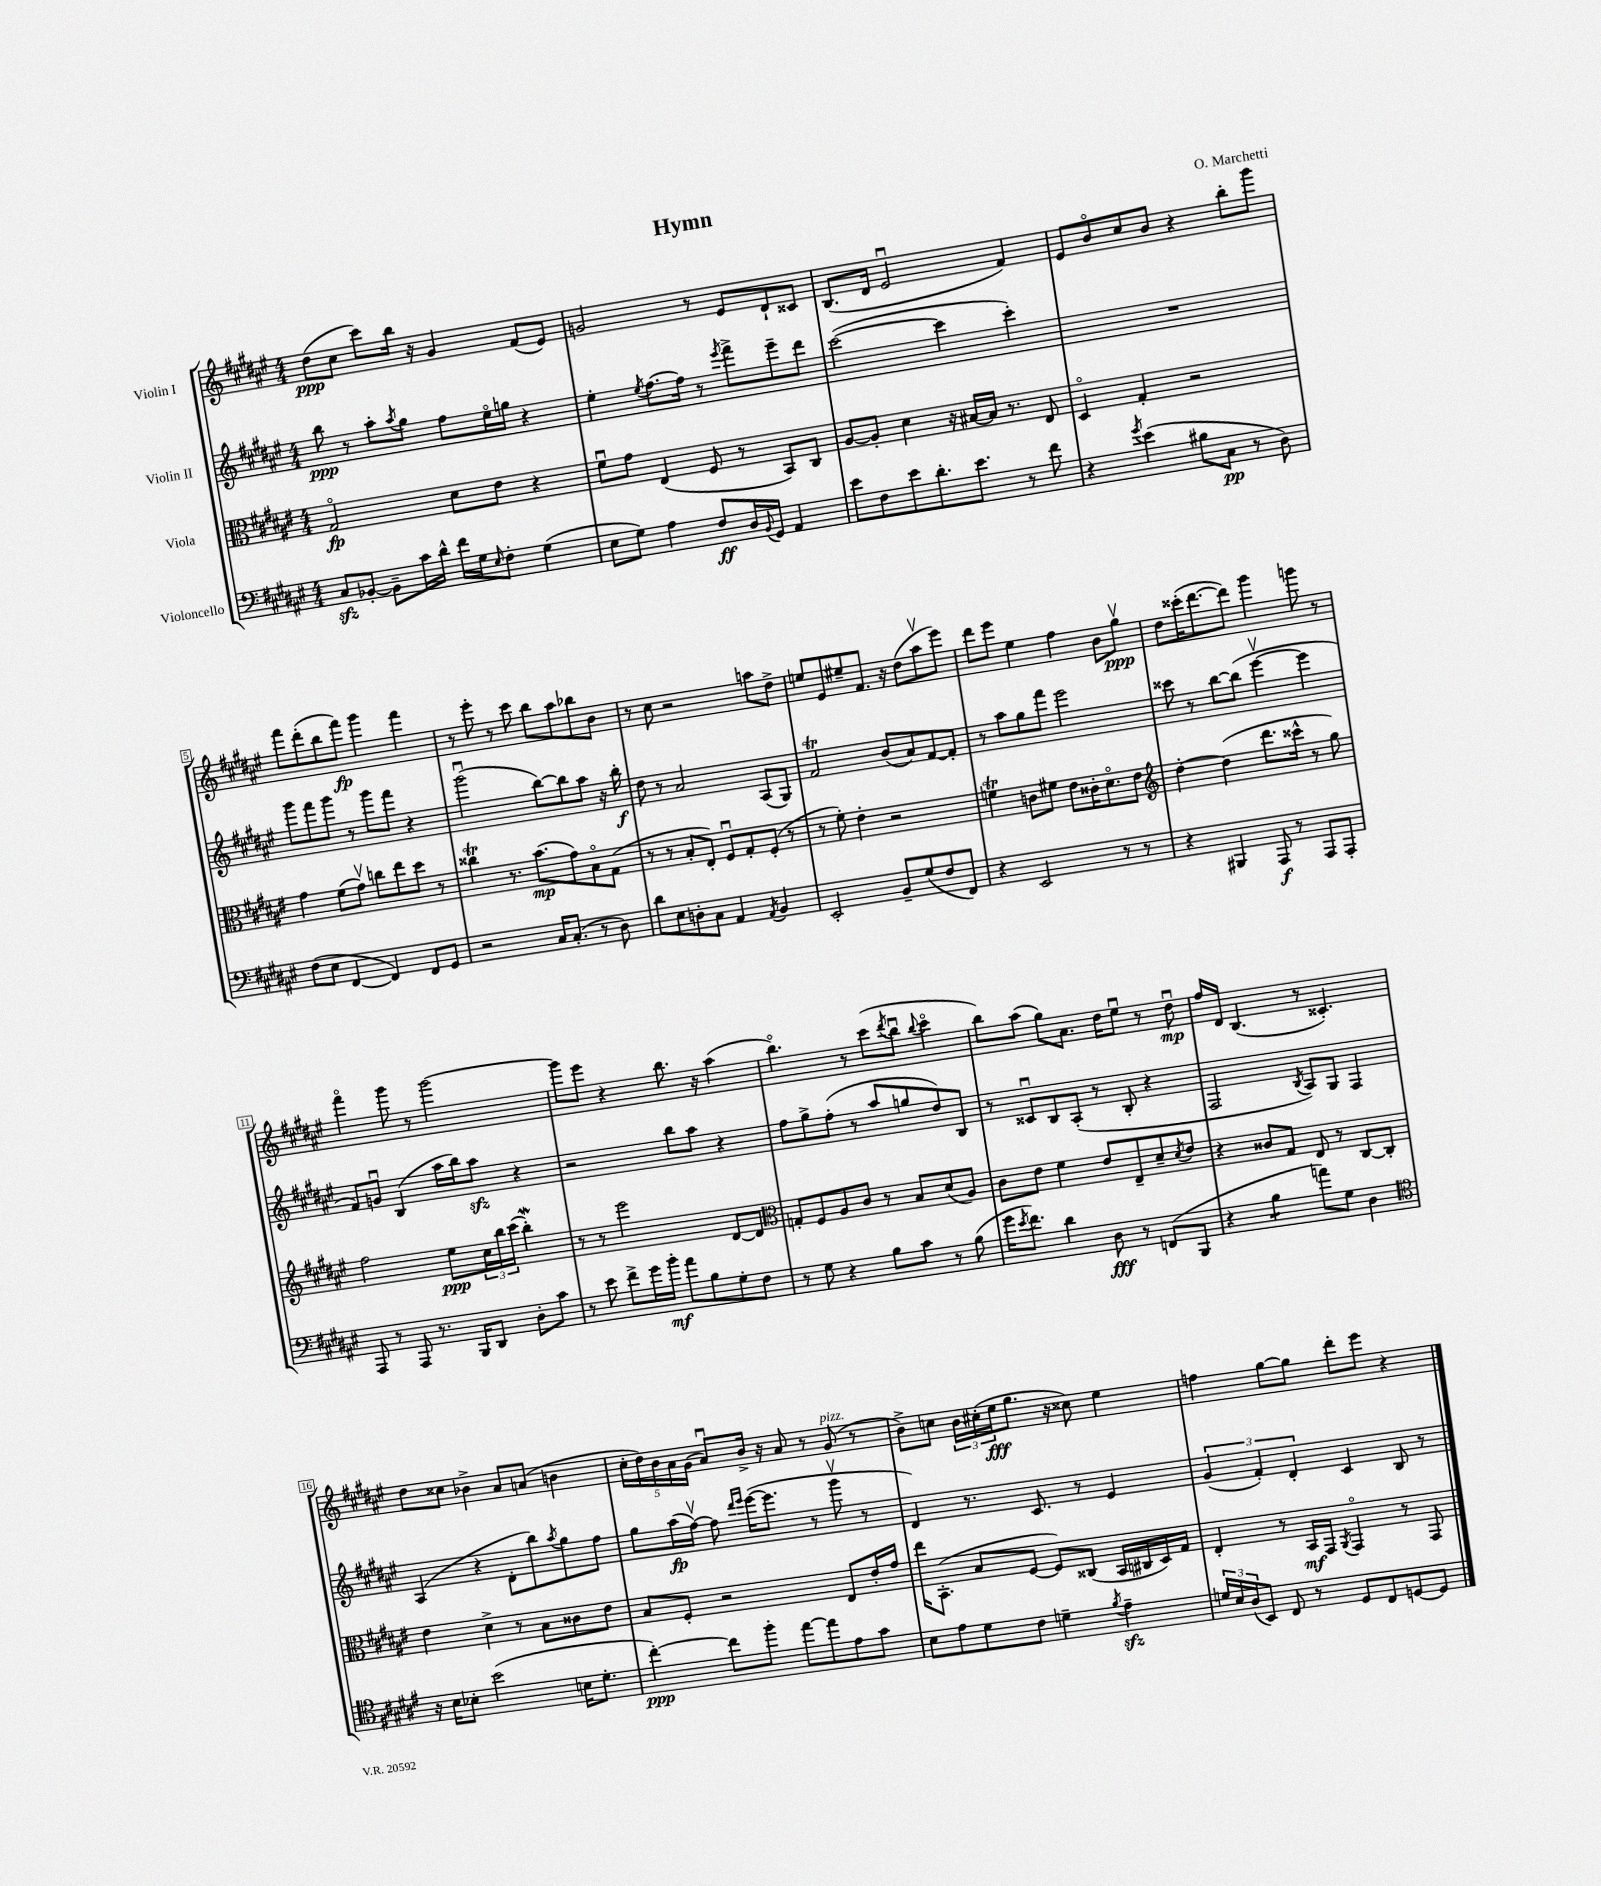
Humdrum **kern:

**kern	**dynam	**kern	**dynam	**kern	**dynam	**kern	**dynam
*part4	*part4	*part3	*part3	*part2	*part2	*part1	*part1
*staff4	*staff4	*staff3	*staff3	*staff2	*staff2	*staff1	*staff1
*I"Violoncello	*	*I"Viola	*	*I"Violin II	*	*I"Violin I	*
*clefF4	*	*clefC3	*	*clefG2	*	*clefG2	*
*k[f#c#g#d#a#e#]	*	*k[f#c#g#d#a#e#]	*	*k[f#c#g#d#a#e#]	*	*k[f#c#g#d#a#e#]	*
*M4/4	*	*M4/4	*	*M4/4	*	*M4/4	*
=1	=1	=1	=1	=1	=1	=1	=1
8C#zz/L	.	2G#/	fp	8bb\	ppp	(8dd#\L	ppp
[8BB-X'/J	.	.	.	8r	.	8cc#\J	.
8BB-~\L]	.	.	.	8aa#'\L	.	8ccc#\L)	.
.	.	.	.	8qaa#/	.	.	.
16c#\L	.	.	.	8gg#\J	.	16bb\Jk	.
16d#^^\JJ	.	.	.	.	.	16r	.
16f#\LL	.	8d#\L	.	8ff#\L	.	4g#/	.
16G#\J	.	.	.	.	.	.	.
16qqE#/	.	.	.	.	.	.	.
8F#'\J	.	8e#\J	.	16ee#\L	.	.	.
.	.	.	.	16ggn\JJ	.	.	.
(4G#\	.	4r	.	4r	.	(8f#/L	.
.	.	.	.	.	.	8e#/J)	.
=2	=2	=2	=2	=2	=2	=2	=2
8E#\L	.	8f#u\L	.	4ee#'\	.	2gn/	.
8G#\J)	.	8g#\J	.	.	.	.	.
.	.	.	.	8qee#/	.	.	.
4A#\	.	(4E#/	.	[8.ff#\L	.	.	.
.	.	.	.	16ff#\Jk]	.	.	.
8F#/L	ff	8F#/	.	8r	.	8r	.
.	.	.	.	8qeee#/	.	.	.
16D#/L	.	8r	.	8fff#^\L	.	8e#/L	.
8qqBB/	.	.	.	.	.	.	.
16GG#/JJ	.	.	.	.	.	.	.
4AA#/	.	8BB/L)	.	8eee#~\	.	8d#`/	.
.	.	8C#/J	.	8ddd#\J	.	8c##X/J	.
=3	=3	=3	=3	=3	=3	=3	=3
8e#\L	.	[8A#/L	.	([2ccc#\	.	(8.B/L	.
8F#\	.	8A#'/J]	.	.	.	.	.
.	.	.	.	.	.	16d#/Jk	.
8e#\	.	4d#\	.	.	.	2e#u/	.
8.d#'\	.	.	.	.	.	.	.
.	.	16r	.	4ccc#\]	.	.	.
8.e#\J	.	[16B#X/LL	.	.	.	.	.
.	.	16B#/JJ]	.	.	.	.	.
.	.	8.r	.	.	.	.	.
8r	.	.	.	4ccc#'\)	.	4f#/)	.
8f#\	.	8E#/	.	.	.	.	.
=4	=4	=4	=4	=4	=4	=4	=4
4r	.	4D#/	.	1r	.	8e#/L	.
.	.	.	.	.	.	8b/	.
8qg#/	.	.	.	.	.	.	.
(4e#\	.	4G#'/	.	.	.	8cc#/	.
.	.	.	.	.	.	8b/J	.
8B#X\L	.	2r	.	.	.	4r	.
8C#\J	pp	.	.	.	.	.	.
8r	.	.	.	.	.	8bb'\L	.
8D#\)	.	.	.	.	.	8ggg#\J	.
!!LO:LB:g=z
=5	=5	=5	=5	=5	=5	=5	=5
(8F#\L	.	4g#\	.	8ggg#\L	.	8fff#\L	.
8E#\J	.	.	.	8fff#\	.	(8ddd#'\	.
[4FF#/	.	(8f#\L	.	8ggg#\J	.	8bb\	.
.	.	8g#v\J)	.	8r	.	8fff#\J)	fp
4FF#/])	.	8ccn\L	.	8ggg#\L	.	4ggg#\	.
.	.	8ee#\	.	8fff#\J	.	.	.
8FF#/L	.	8dd#\J	.	4r	.	4fff#\	.
8GG#/J	.	8r	.	.	.	.	.
=6	=6	=6	=6	=6	=6	=6	=6
2r	.	4cc##Xt\	.	(2ggg#u\	.	8r	.
.	.	.	.	.	.	8eee#'\	.
.	.	8.r	.	.	.	8r	.
.	.	.	.	.	.	8ccc#\	.
.	.	(8.b\L	mp	.	.	.	.
16C#/KL	.	.	.	[8bb\L)	.	8bb\L	.
(8.C#'/J	.	.	.	.	.	.	.
.	.	8g#\)	.	8bb\]	.	8aa#\	.
8r	.	8B\	.	8aa#\J	.	8bb-X\	.
8D#\)	.	(8G#\J	.	16r	.	8b\J	.
.	.	.	.	16bb'\	f	.	.
=7	=7	=7	=7	=7	=7	=7	=7
8d#\L	.	8r	.	8dd#\	.	8r	.
8E#\	.	8r	.	8r	.	8cc#\	.
8Dn'\	.	8B'/L	.	2a#/	.	2r	.
8C#\J	.	8E#'/J)	.	.	.	.	.
4AA#/	.	8F#u/L	.	.	.	.	.
.	.	8G#'/	.	.	.	.	.
8qAA#/	.	.	.	.	.	.	.
4BB/	.	(8F#'/J	.	(8A#/L	.	8aan\L	.
.	.	8r	.	8G#/J)	.	8dd#^\J	.
=8	=8	=8	=8	=8	=8	=8	=8
2EE#'/	.	8r	.	2f#T/	.	8een/L	.
.	.	8f#'\)	.	.	.	8e#/	.
.	.	4e#'\	.	.	.	8ee#X~/	.
.	.	.	.	.	.	8.f#/J	.
8BB~/L	.	2r	.	(8b/L	.	.	.
.	.	.	.	.	.	16r	.
(8G#/	.	.	.	8a#/)	.	(8dd#\L	.
8F#/	.	.	.	[8f#/	.	8aa#v\	.
8FF#/J)	.	.	.	8f#'/J]	.	8eee#\J)	.
=9	=9	=9	=9	=9	=9	=9	=9
4r	.	4fnT\	.	8r	.	8ddd#\L	.
.	.	.	.	8aa#\L	.	8eee#\J	.
2EE#/	.	8cn\L	.	8gg#\	.	4ee#\	.
.	.	8f#X\J	.	8fff#\J	.	.	.
.	.	8e#\L	.	2eee#\	.	4ff#\	.
.	.	16c##X'\K	.	.	.	.	.
.	.	8.d#\	.	.	.	.	.
8r	.	.	.	.	.	8b\L	.
8r	.	8e#\J	.	.	.	8gg#v\J	ppp
=10	=10	=10	=10	=10	=10	=10	=10
*	*	*clefG2	*	*	*	*	*
4r	.	[4dd#'\	.	8ccc##X\	.	8dd#\L	.
.	.	.	.	8r	.	(16ccc##X'\K	.
.	.	.	.	.	.	[8.ddd#\	.
4BBB#X/	.	(4dd#\]	.	[8bb\L	.	.	.
.	.	.	.	(8bb\J]	.	8ddd#\J])	.
8AAA#/	f	8.ddd#\L	.	[4eee#v\	.	4ggg#\	.
8r	.	.	.	.	.	.	.
.	.	16ccc##X^^\Jk	.	.	.	.	.
8AAA#/L	.	8r	.	4eee#\]	.	8gggn\	.
8AAA#'/J	.	8gg#\)	.	.	.	8r	.
!!LO:LB:g=z
=11	=11	=11	=11	=11	=11	=11	=11
8AAA#/	.	2ff#\	.	8f#/L)	.	4fff#\	.
8r	.	.	.	8gnu/J	.	.	.
8AAA#/	.	.	.	(4B/	.	8ggg#\	.
8.r	.	.	.	.	.	8r	.
.	.	8ee#\L	ppp	16aa#\LL	.	[2ggg#\	.
16BBB/KL	.	.	.	16bb\J)	.	.	.
8DD#/J	.	24cc#\L	.	8aa#zz\J	.	.	.
.	.	24bb\	.	.	.	.	.
.	.	(24ccc#\JJ	.	.	.	.	.
8D#'\L	.	4bbw'\)	.	4r	.	.	.
8c#\J	.	.	.	.	.	.	.
=12	=12	=12	=12	=12	=12	=12	=12
8r	.	8r	.	2r	.	8ggg#\L]	.
8e#\	.	8r	.	.	.	8eee#\J	.
8f#^\L	.	2eee#\	.	.	.	4r	.
16g#\L	.	.	.	.	.	.	.
16b'\JJ	mf	.	.	.	.	.	.
8a#\L	.	.	.	8bb\L	.	8.bb\	.
8B\	.	.	.	8aa#\J	.	.	.
.	.	.	.	.	.	16r	.
8G#'\	.	[8d#/L	.	4r	.	(4aa#\	.
8F#\J	.	8d#/J]	.	.	.	.	.
=13	=13	=13	=13	=13	=13	=13	=13
*	*	*clefC3	*	*	*	*	*
8r	.	8Gn'/L	.	8ff#\L	.	4.bb\)	.
8G#\	.	8F#/	.	8gg#^\	.	.	.
4r	.	8A#/	.	(8ff#'\J	.	.	.
.	.	8c#/J	.	8r	.	8r	.
8B\L	.	8r	.	8aa#/L	.	(8ccc#\L	.
.	.	.	.	.	.	8qddd#/	.
8c#\J	.	8B/L	.	8ggn/	.	8bbu\J	.
.	.	.	.	.	.	8qqbb/	.
8r	.	(8d#/	.	8dd#/)	.	4ccc#\	.
(8B\	.	8A#/J)	.	8B/J	.	.	.
=14	=14	=14	=14	=14	=14	=14	=14
16g#\KL	.	8c#\L	.	8r	.	8bb\L)	.
8qe#/	.	.	.	.	.	.	.
8.f#\J)	.	.	.	.	.	.	.
.	.	8e#\J	.	8c##Xu/L	.	(8aa#\J	.
4d#\	.	4f#\	.	8B/	.	8gg#\L)	.
.	.	.	.	(8A#'/J	.	8.a#\J	.
8D#\	fff	8e#/L	.	8r	.	.	.
.	.	.	.	.	.	16dd#\KL	.
8r	.	8E#~/	.	8B'/	.	8ee#u\J	.
(8FFn/L	.	8d#~/	.	4r	.	8r	.
.	.	8qd#/	.	.	.	.	.
8BBB/J	.	8e#/J	.	.	.	8dd#u\	mp
=15	=15	=15	=15	=15	=15	=15	=15
4r	.	4r	.	2F#/	.	16ff#/LL	.
.	.	.	.	.	.	16d#/JJ	.
.	.	.	.	.	.	(4.B/	.
*tremolo	*	*	*	*	*	*	*
8B\L	.	8c##X/L	.	.	.	.	.
8B\J	.	8G#/J	.	.	.	.	.
*Xtremolo	*	*	*	*	*	*	*
.	.	.	.	8qB/	.	.	.
8an\L)	.	8E#/	.	8A#/L)	.	8r	.
8G#\J	.	8r	.	8G#/J	.	4.c##X'/)	.
4D#\	.	[8C#/L	.	4F#/	.	.	.
.	.	8C#'/J]	.	.	.	.	.
!!LO:LB:g=z
=16	=16	=16	=16	=16	=16	=16	=16
*clefC4	*	*	*	*	*	*	*
16r	.	4e#\	.	(4A#/	.	8dd#\L	.
16B\KL	.	.	.	.	.	.	.
8B-X'\J	.	.	.	.	.	8cc##X\J	.
(2b\	.	4d#^\	.	4r	.	4b-X^\	.
.	.	8r	.	8d#'\L	.	8a#/L	.
.	.	8B\L	.	8bb\)	.	(8an/J	.
.	.	.	.	8qaa#/	.	.	.
16Bn\KL	.	8c##X\	.	8gg#\	.	4bn\	.
8.d#'\J	.	.	.	.	.	.	.
.	.	8e#\J	.	8ff#\J	.	.	.
=17	=17	=17	=17	=17	=17	=17	=17
[4cc#'\)	ppp	8B/L	.	8gg#\L	.	20cc#'\LL	.
.	.	.	.	.	.	20dd#\)	.
.	.	.	.	.	.	20b\	.
.	.	8F#'/J	.	(16aa#\L	fp	.	.
.	.	.	.	.	.	20a#\	.
.	.	.	.	[16ff#v\JJ)	.	.	.
.	.	.	.	.	.	(20g#\JJ	.
8cc#\L]	.	2r	.	8ff#\]	.	8a#u/L)	.
.	.	.	.	16qqddd#/LL	.	.	.
.	.	.	.	16qqeee#/JJ	.	.	.
8ff#'\J	.	.	.	([16eee#\KL	.	16b^/Jk	.
.	.	.	.	8.eee#\J]	.	16r	.
[8ee#\L	.	.	.	.	.	8a#/	.
8ee#\]	.	.	.	8r	.	8r	.
!	!	!	!	!	!	!LO:TX:a:i:t=pizz.	!
8e#\	.	8E#/L	.	8ggg#v\	.	(8g#/	.
8g#\J	.	16e#'/L	.	8r	.	8r	.
.	.	16g#/JJ	.	.	.	.	.
=18	=18	=18	=18	=18	=18	=18	=18
8B\L	.	16ee#\KL	.	4d#/)	.	8b^\L)	.
.	.	(8.BB'\J	.	.	.	.	.
8e#\	.	.	.	.	.	8ccn\J	.
8d#\	.	8B/L	.	8.r	.	24b\LL	.
.	.	.	.	.	.	(24cc#X'\	.
.	.	.	.	.	.	24ee#\J	fff
8c#\J	.	[8F#/J	.	.	.	8.gg#\J	.
.	.	.	.	8.c#/	.	.	.
4dn~\	.	8F#/L])	.	.	.	.	.
.	.	.	.	.	.	16r	.
.	.	(8C##X/J	.	8r	.	8cc##X\)	.
8qf#/	.	.	.	.	.	.	.
4e#zz~\	.	16BB/LL	.	4e#/	.	4ee#\	.
.	.	16C#X/	.	.	.	.	.
.	.	16D#/)	.	.	.	.	.
.	.	16G#/JJ	.	.	.	.	.
=19	=19	=19	=19	=19	=19	=19	=19
24dn/LL	.	4E#'/	.	(6g#/	.	4ffn\	.
24B/	.	.	.	.	.	.	.
(24A#/J	.	.	.	.	.	.	.
8BB/J)	.	.	.	.	.	.	.
.	.	.	.	6f#'/)	.	.	.
8C#/	.	8r	.	.	.	[8gg#\L	.
.	.	.	.	6d#'/	.	.	.
8r	.	16BB/LL	mf	.	.	8gg#\J]	.
.	.	16GG#/JJ	.	.	.	.	.
.	.	8qAA#/	.	.	.	.	.
8D#/L	.	4GG#/	.	4c#/	.	8ddd#'\L	.
8C#/	.	.	.	.	.	8eee#\J	.
[8Dn/	.	8r	.	8B/	.	4r	.
8D/J]	.	8GG#/	.	8r	.	.	.
==	==	==	==	==	==	==	==
*-	*-	*-	*-	*-	*-	*-	*-
